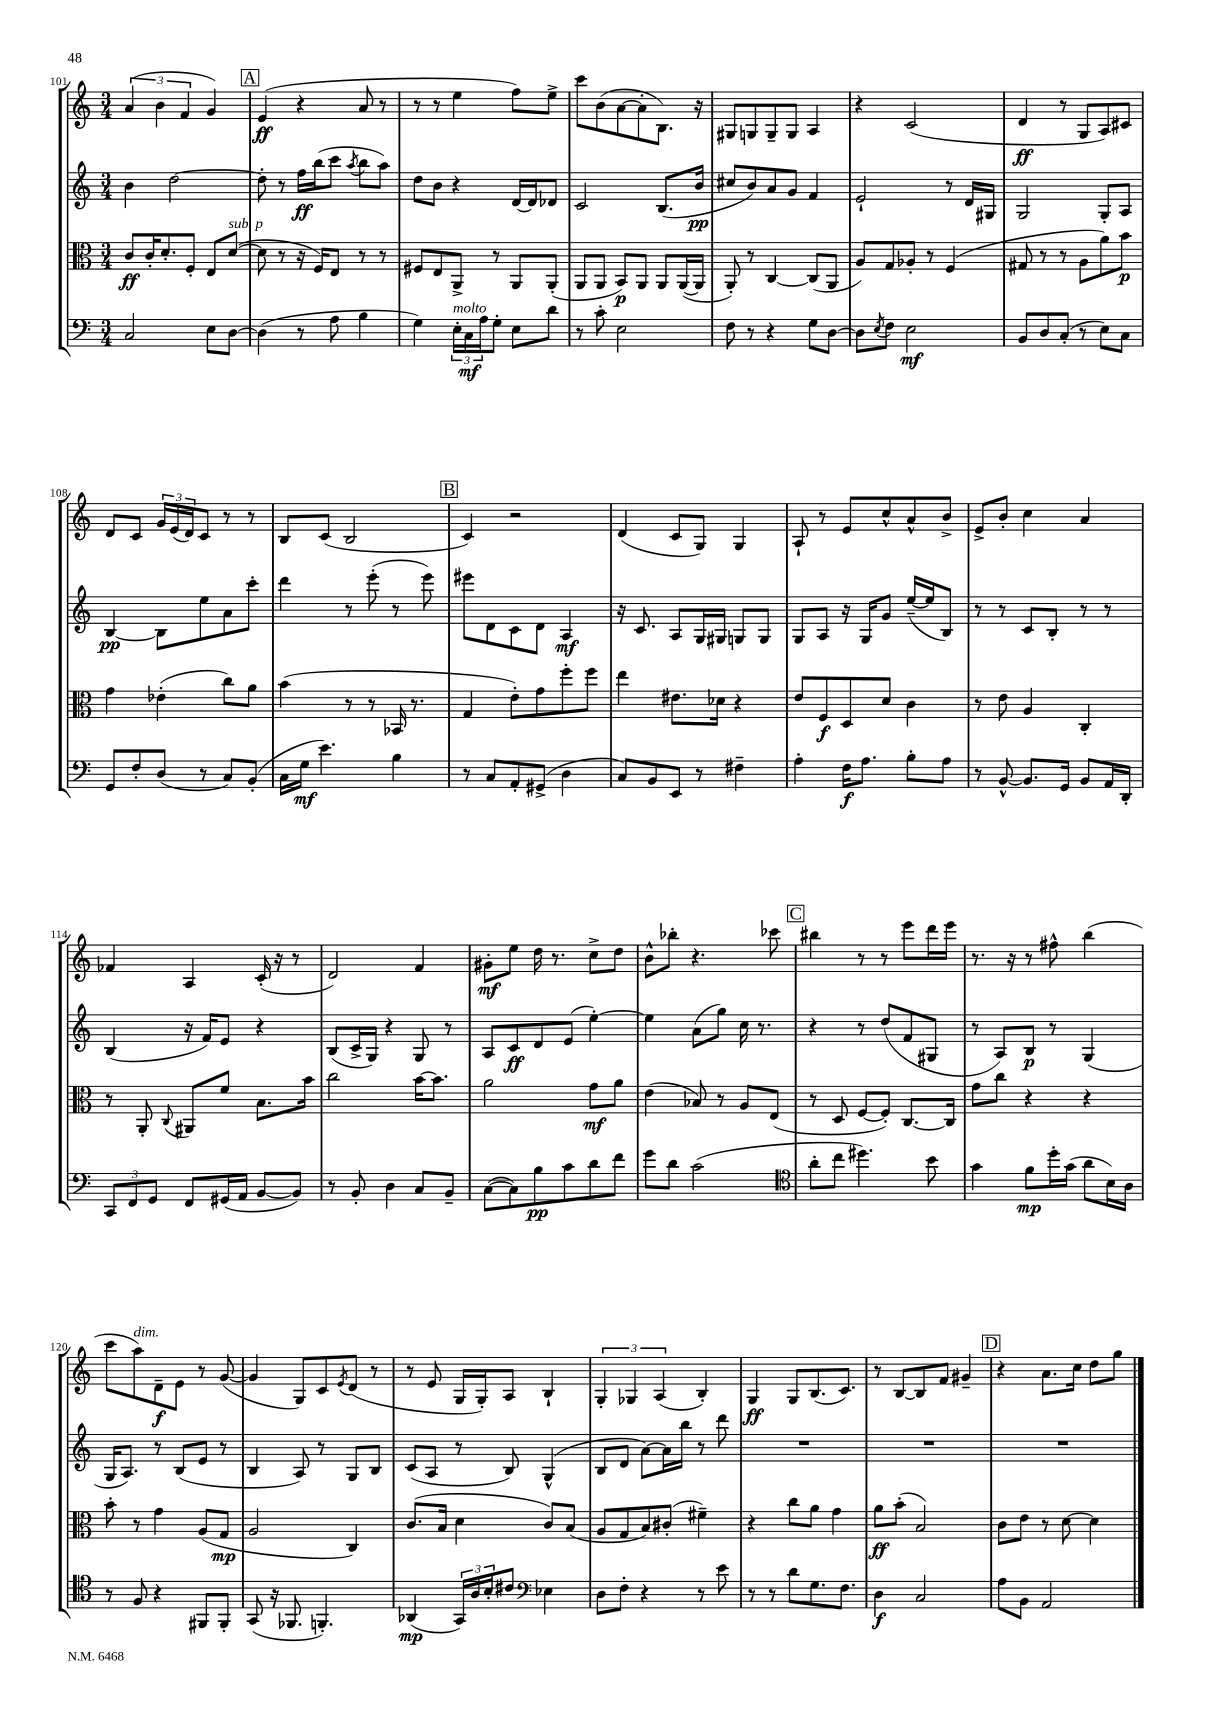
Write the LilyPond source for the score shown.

<<
\new StaffGroup <<
\new Staff = "s0" {
    \clef treble \key c \major \numericTimeSignature \time 3/4
    \tuplet 3/2 { a'4( b'4 f'4 } g'4) |
    \mark \markup { \box "A" } e'4\ff( r4 a'8 r8 |
    r8 r8 e''4 f''8) e''8-> |
    c'''8 b'8( a'8~ a'8-. b8.) r16 |
    gis8 g8 g8-- g8 a4 |
    r4 c'2( |
    d'4\ff r8 g8 a8) cis'8 |
    d'8 c'8 \tuplet 3/2 { g'16 e'16( d'16) } c'8 r8 r8 |
    b8 c'8( b2 |
    \mark \markup { \box "B" } c'4) r2 |
    d'4( c'8 g8) g4 |
    a8-! r8 e'8 c''8-^ a'8-^ b'8-> |
    e'8-> b'8-. c''4 a'4 |
    fes'4 a4 c'16-.( r16 r8 |
    d'2) f'4 |
    gis'8-.\mf e''8 d''16 r8. c''8-> d''8 |
    b'8-^ bes''8-. r4. ces'''8 |
    \mark \markup { \box "C" } bis''4 r8 r8 e'''8 d'''16 e'''16 |
    r8. r16 r8 fis''8-^ b''4( |
    c'''8 a''8^\markup { \italic "dim." }) d'8--\f e'8 r8 g'8~( |
    g'4 g8) c'8 \acciaccatura { e'8 } d'8( r8 |
    r8 e'8 g16 g16-.) a8 b4-! |
    \tuplet 3/2 { g4-. ges4 a4( } b4-.) |
    g4\ff g8 b8.( c'8.) |
    r8 b8~ b8 f'8 gis'4-- |
    \mark \markup { \box "D" } r4 a'8. c''16 d''8 g''8 \bar "|." |
}
\new Staff = "s1" {
    \clef treble \key c \major \numericTimeSignature \time 3/4
    b'4 d''2~ |
    \mark \markup { \box "A" } d''8-. r8 f''16\ff b''16( c'''8 \acciaccatura { a''8 } b''8 a''8) |
    d''8 b'8 r4 d'16~ d'16 des'8 |
    c'2 b8.( b'16\pp |
    cis''8 b'8) a'8 g'8 f'4 |
    e'2-! r8 d'16 gis16 |
    g2 g8-. a8 |
    b4~\pp b8 e''8 a'8 c'''8-. |
    d'''4 r8 e'''8-.( r8 e'''8) |
    \mark \markup { \box "B" } eis'''8 d'8 c'8 d'8 a4\mf |
    r16 c'8. a8 g16 gis16 g8 g8 |
    g8 a8 r16 g16 g'8 e''16~--( e''16 b8) |
    r8 r8 c'8 b8-. r8 r8 |
    b4( r16 f'16) e'8 r4 |
    b8( c'16-> g16) r4 g8 r8 |
    a8 c'8\ff d'8 e'8( e''4~-.) |
    e''4 a'8( g''8) c''16 r8. |
    \mark \markup { \box "C" } r4 r8 d''8( f'8 gis8 |
    r8 a8) b8\p r8 g4( |
    g16 a8.) r8 b8( e'8 r8 |
    b4 a8) r8 g8 b8 |
    c'8( a8 r8 b8) g4-^( |
    b8 d'8 a'8~) a'16 b''16 r8 d'''8 |
    R2. |
    R2. |
    \mark \markup { \box "D" } R2. \bar "|." |
}
\new Staff = "s2" {
    \clef alto \key c \major \numericTimeSignature \time 3/4
    c'8\ff c'16-. d'8.-. f8-. e8 d'8~^\markup { \italic "sub. p" }( |
    \mark \markup { \box "A" } d'8 r8 r16 f16) e8 r8 r8 |
    fis8 e8 a,8-> r8 a,8 a,8-.( |
    a,8 a,8 b,8\p) a,8 a,8 a,16~( a,16 |
    a,8-.) r8 c4~ c8( a,8 |
    a8) g8 aes8-. r8 f4( |
    gis8 r8 r8 a8 a'8) b'8\p |
    g'4 ees'4-.( c''8) a'8 |
    b'4( r8 r8 bes,16 r8. |
    \mark \markup { \box "B" } g4 e'8-.) g'8 f''8-. f''8 |
    e''4 eis'8. des'16 r4 |
    e'8 f8\f d8 d'8 c'4 |
    r8 e'8 a4 c4-. |
    r8 a,8-. \appoggiatura { c8 } ais,8 f'8 b8. b'16 |
    c''2 b'16~ b'8. |
    a'2 g'8\mf a'8 |
    e'4( bes8) r8 a8 e8( |
    \mark \markup { \box "C" } r8 d8 f8~ f8-.) c8.~ c16 |
    g'8 c''8 r4 r4 |
    b'8-. r8 g'4 a8( g8\mp |
    a2 c4) |
    c'8.( b16 d'4 c'8) b8( |
    a8 g8 b8) cis'8-.( fis'4--) |
    r4 c''8 a'8 g'4 |
    a'8\ff b'8-.( b2) |
    \mark \markup { \box "D" } c'8 e'8 r8 d'8~ d'4 \bar "|." |
}
\new Staff = "s3" {
    \clef bass \key c \major \numericTimeSignature \time 3/4
    c2 e8 d8~ |
    \mark \markup { \box "A" } d4( r8 a8 b4 |
    g4) \tuplet 3/2 { e16-.^\markup { \italic "molto" } c16\mf a16 } g8-. e8 d'8 |
    r8 c'8-. e2 |
    f8 r8 r4 g8 d8~ |
    d8 \acciaccatura { e8 } f8 e2\mf |
    b,8 d8 c8-.( r8 e8) c8 |
    g,8 f8-. d8( r8 c8) b,8-.( |
    c16 g16\mf e'4.) b4 |
    \mark \markup { \box "B" } r8 c8 a,8-. gis,8->( d4 |
    c8) b,8 e,8 r8 fis4-- |
    a4-. f16\f a8. b8-. a8 |
    r8 b,8~-^ b,8. g,16 b,8 a,16 d,16-. |
    \tuplet 3/2 { c,8 f,8 g,8 } f,8 gis,16( a,16 b,8~ b,8) |
    r8 b,8-. d4 c8 b,8-- |
    c8~( c8) b8\pp c'8 d'8 f'8 |
    g'8 d'8 c'2( |
    \mark \markup { \box "C" } \clef tenor a'8-. c''8 dis''4.) b'8 |
    g'4 f'8\mp d''16-. g'16( a'8 b16) a16 |
    r8 f8 r4 fis,8 fis,8-. |
    g,8( r16 fes,8. f,4.-.) |
    aes,4\mp( \tuplet 3/2 { g,16) a16 b16-. } cis'8 \clef bass ees4 |
    d8 f8-. r4 r8 e'8 |
    r8 r8 d'8 g8. f8. |
    d4\f c2 |
    \mark \markup { \box "D" } a8 b,8 a,2 \bar "|." |
}
>>
>>
\layout { \context { \Score currentBarNumber = #101 } }
